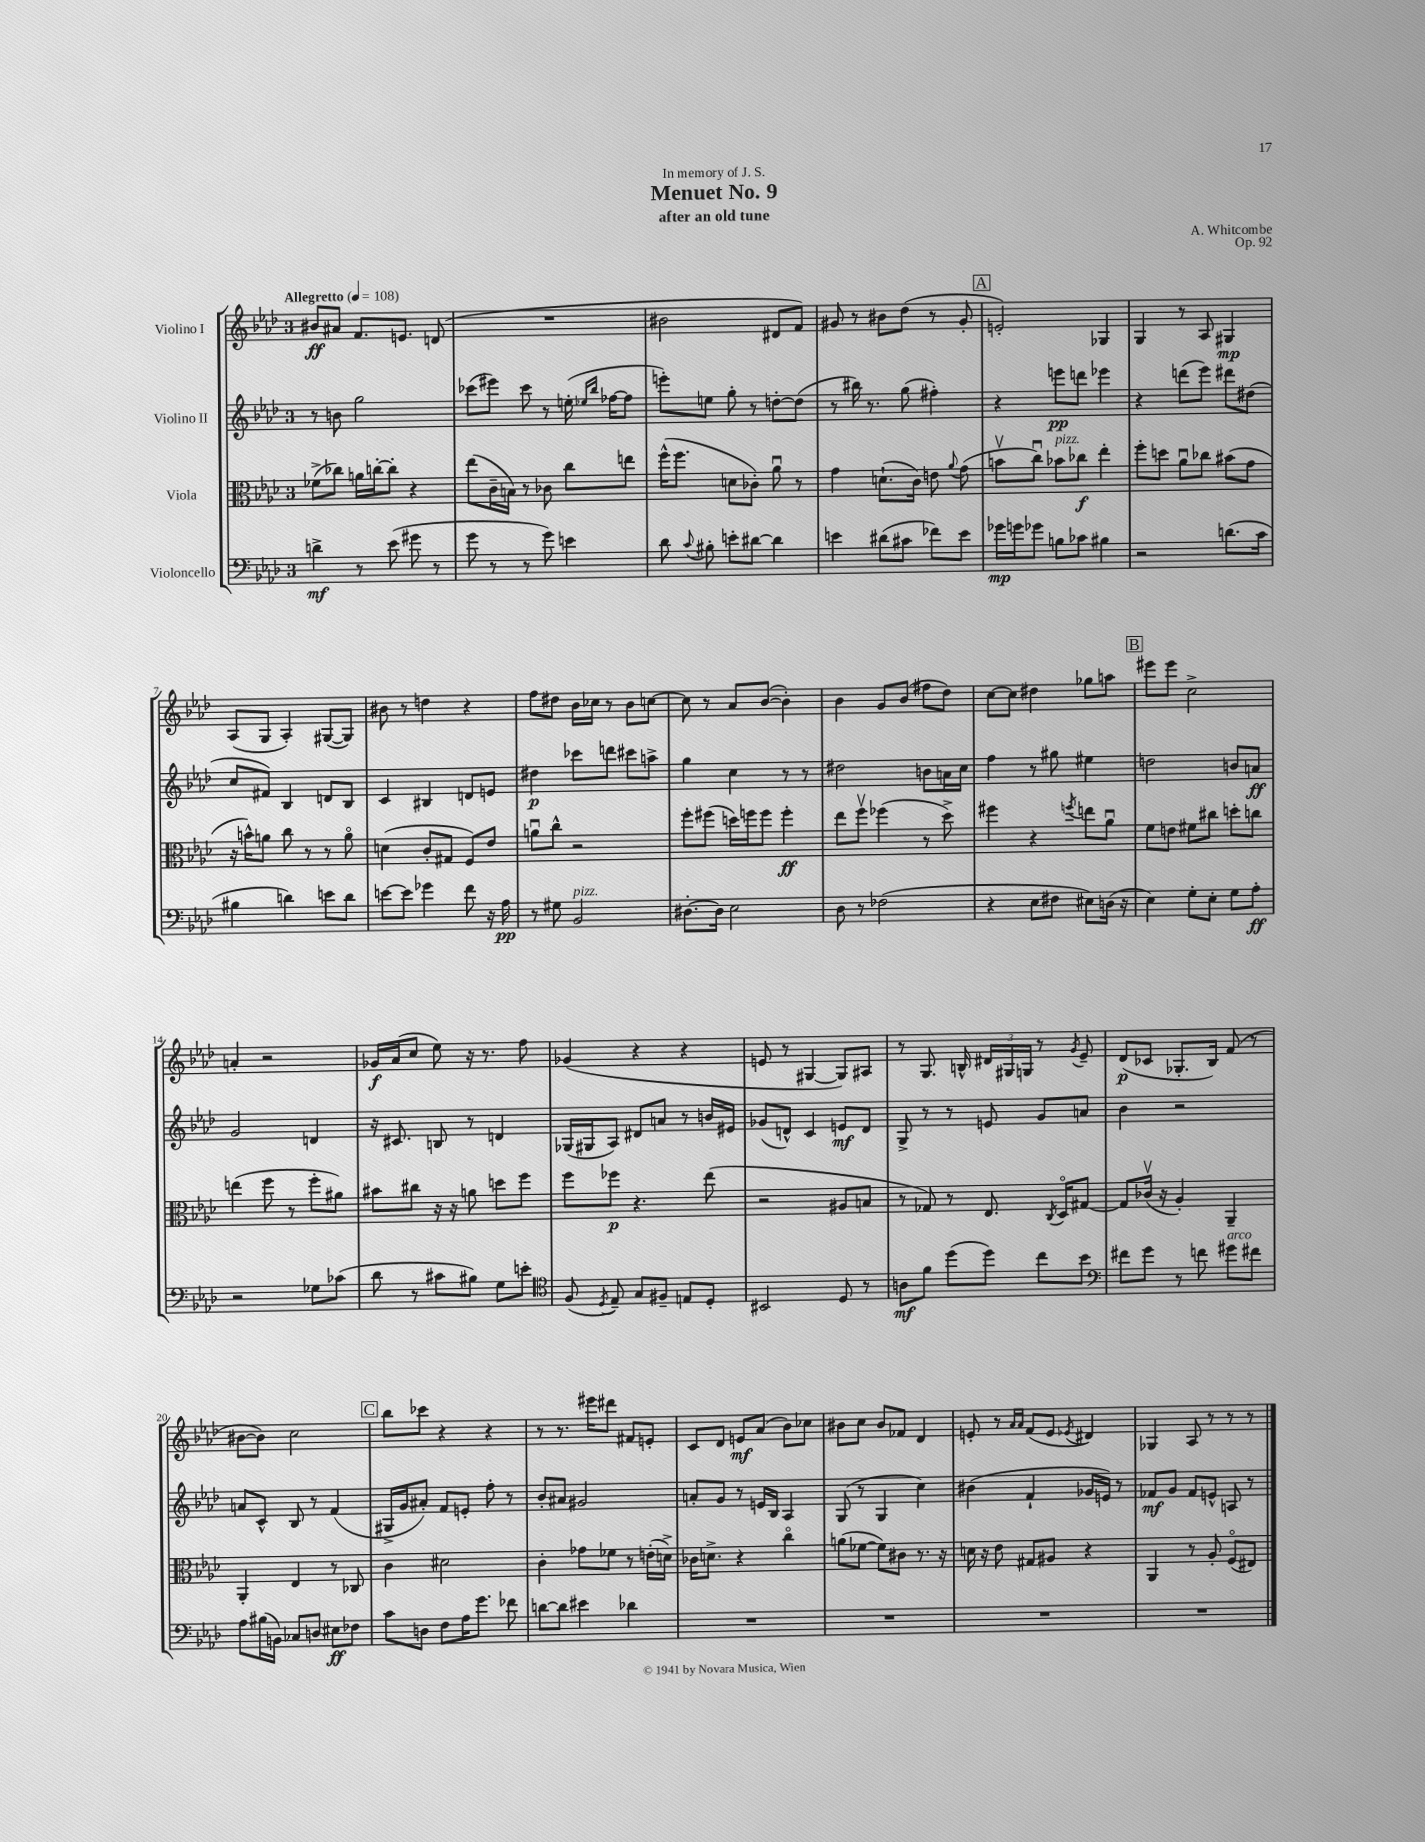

**kern	**kern	**kern	**kern
*staff4	*staff3	*staff2	*staff1
*clefF4	*clefC3	*clefG2	*clefG2
*k[b-e-a-d-]	*k[b-e-a-d-]	*k[b-e-a-d-]	*k[b-e-a-d-]
*M3/4	*M3/4	*M3/4	*M3/4
*MM108	*MM108	*MM108	*MM108
4d^\	(8f-^\L	8r	8b#/L
.	8cc-\J)	8b\	8a#/J
8r	16a\LL	2gg\	8.f/L
.	[16cc'\J	.	.
(8e-\	8cc'\]J	.	.
.	.	.	8.e/J
8g#\	4r	.	.
8r	.	.	(8d/
=	=	=	=
8g\	(8ee-\L	(8ccc-\L	2.r
8r	16c~\L	8eee#\J)	.
.	16B\JJ)	.	.
8r	8r	8ccc-\	.
8g\)	8c-\	8r	.
4e\	8cc\L	(16ee'\	.
.	.	16qqee-/LL	.
.	.	16qqbb-/JJ	.
.	.	[16ff-\LK	.
.	8ee\J	8ff-\]J	.
=	=	=	=
8d-\	(16ff^^\LK	8eee'\L)	2b#\
.	8.ff\J	.	.
8qqc/	.	.	.
8B#'\	.	8ee\J	.
8e'\L	8d\L	8gg'\	.
[8d#\J	8c-'\J)	8r	.
4d#\]	8a-u\	[8dd'\L	8d#/L
.	8r	(8dd\]J	8f/J)
=	=	=	=
4e\	4g\	8r	8g#/
.	.	16bb#\)	8r
.	.	8.r	.
(8d#\L	(8.d`\L	.	8b#\L
8c#\J	.	(8gg\	(8dd-\J
.	16c\Jk)	.	.
8f-\L)	8e\	4ff#'\)	8r
.	8qqa-/	.	.
8e\J	(8g\	.	8g#'/
=	=	=	=
16g-\LL	8bv\L	4r	2e'/)
16g\J	.	.	.
8g-\J	8ccu\J)	.	.
8B\L	8b-\L	8eee\L	.
8c-\J	8cc-\J	8ddd\J	.
4B#\	4ee-'\	4eee-\	4G-/
=	=	=	=
2r	8ff'\L	4r	4G/
.	8dd\J	.	.
.	8a-u\L	(8ddd\L	8r
.	8cc-\J	8eee-\J)	8A-/
(8.d\L	(8b#\L	8ddd#\L	4G#/
.	8g\J	(8dd#\J	.
16c\Jk	.	.	.
=	=	=	=
4B#\	16r	8cc/L	(8A-/L
.	16b^^\LK)	.	.
.	8a\J	8f#/J)	8G/J
4d\)	8cc\	4B-/	4A-'/)
.	8r	.	.
8e\L	8r	8d/L	([8G#/L
8d\J	8ao\	8B-/J	8G#/]J)
=	=	=	=
[8e\L	(4d\	4c/	8b#\
8e\]J	.	.	8r
4g-\	8c'/L	4B#/	4dd\
.	8G#/J	.	.
8f\	8F/L)	8d/L	4r
16r	8e-/J	8e/J	.
16A-\	.	.	.
=	=	=	=
8r	8au\L	4dd#\	8ff\L
8G#\	8cc^^\J	.	8dd#\J
2BB-/	2r	8ccc-\L	16b-\LL
.	.	.	16cc-\JJ
.	.	8ddd\J	8r
.	.	8ccc#\L	8b-\L
.	.	8aa^\J	[8cc\J
=	=	=	=
[8.D#'\L	8ff'\L	4gg\	8cc\]
.	(8ff#\J	.	8r
16D#\]Jk	.	.	.
2E-\	16dd\LL)	4cc\	8a-/L
.	16ff\J	.	.
.	8ff\J	.	([8b-/J
.	4ff'\	8r	4b-'\])
.	.	8r	.
=	=	=	=
8D-\	8ee-\L	2dd#\	4b-\
8r	8ffv\J	.	.
(2F-\	(4ff-\	.	8g/L
.	.	.	(8b-/J
.	8r	8b\L	8ff#\L
.	8dd-^\)	16a\L	8dd-\J)
.	.	16cc\JJ	.
=	=	=	=
4r	4ff#\	4ff\	[8cc\L
.	.	.	8cc\]J
8E-\L	4r	8r	4dd#\
8F#\J	.	8gg#\	.
.	8qff/	.	.
8E#\L)	8ee\L	4ee#\	8gg-\L
(16D\Jk	8a-u\J	.	8aa\J
16r	.	.	.
=	=	=	=
4E-\)	8f\L	2dd\	8eee#\L
.	8e\J	.	8eee#\J
8G'\L	8f#\L	.	2cc^\
8E-'\J	8cc#\J	.	.
8G\L	8dd'\L	8b/L	.
8A-'\J	8cc\J	8a/J	.
=	=	=	=
2r	(4ee\	2g/	4a'/
.	8ff\	.	2r
.	8r	.	.
8G-\L	8ff'\L	4d/	.
(8c-\J	8a#\J)	.	.
=	=	=	=
8d-\	8b#\L	16r	16g-/LL
.	.	8.c#/	(16a-/J
8r	8cc#\J	.	8cc/J
8c#\L	16r	8B/	8ee-\)
.	16r	.	.
8B#\J)	8a\	8r	16r
.	.	.	8.r
8G\L	8dd\L	4d/	.
8e'\J	8ff\J	.	8ff\
=	=	=	=
*clefC4	*	*	*
(8F/	8ff\L	(16G-/LL	(4g-/
.	.	16G#/J	.
8qD-/	.	.	.
8E-~/)	8ff-\J	8A-/J)	.
8G/L	4.r	8d#/L	4r
8F#~/J	.	8a/J	.
8E/L	.	8r	4r
8D-'/J	(8ee-\	16b/LL	.
.	.	16e#/JJ	.
=	=	=	=
2BB#/	2r	(8g-/L	8e/
.	.	8d^^/J)	8r
.	.	4c/	[4G#/
8D-/	8A#/L	8e/L	8G#/]L)
8r	8B/J	8d/J	8A#/J
=	=	=	=
8A\L	8r	8G^/	8r
8f\J	8G-/)	8r	8.G/
(8dd-\L	8r	8r	.
.	.	.	16B^^/
8dd-\J)	8.E-/	8e/	24d#/LL
.	.	.	24G#/
.	.	.	24G/JJ
8cc\L	.	8g/L	8r
.	8qC/	.	.
.	16D-o/LK	.	.
.	.	.	8qg/
8b-\J	[8G#/J	8a/J	8e-~/
=	=	=	=
*clefF4	*	*	*
8f#\L	8G#/]L	4b-\	(8d-/L
8g\J	(16c-v/Jk	.	8c-/J
.	16r	.	.
8r	4A-'/)	2r	8.G-'/L
8f\	.	.	.
.	.	.	16B-/Jk)
8g#\L	4AA-~/	.	(8f/
8f#\J	.	.	8r
=	=	=	=
8A-\L	4AA-'/	8a/L	[8b#\L
(16B#\L	.	8c^^/J	8b#\]J)
16BB\JJ)	.	.	.
8C-/L	4E-/	8B-/	2cc\
8D/J	.	8r	.
8E#\L	8r	(4f/	.
8F-\J	8C-/	.	.
=	=	=	=
8c\L	4c\	16G#^/LL	8bb-\L
.	.	16g/J	.
8D\J	.	8a#'/J)	8ccc-\J
8F\L	2d#\	8f/L	4r
16A-\K	.	8e'/J	.
8.g\J	.	.	.
.	.	8ff'\	4r
8f-\	.	8r	.
=	=	=	=
[8d\L	4c'\	8b-'/L	8r
8d\]J	.	8a#/J	8.r
4e#\	8g-\L	2g#/	.
.	.	.	16eee#\LK
.	8f-\J	.	8ddd#\J
4d-\	8r	.	8f#/L
.	(16e'\LL	.	8e'/J
.	16d^\JJ)	.	.
=	=	=	=
2.r	16c-\LK	8a'/L	8c/L
.	8.d^\J	.	.
.	.	8g/J	8d-/J
.	4r	8r	8e/L
.	.	16e/LL	(8a-/J
.	.	16B-/JJ	.
.	4cco\	4A-/	8b-\L)
.	.	.	8cc-\J
=	=	=	=
2.r	(8a\L	(8G/	8b#\L
.	[8f-\J	8r	8cc\J
.	8f-\]L)	4G/	8b#/L
.	8c#\J	.	8f-/J
.	8.r	4cc\)	4d-/
.	16r	.	.
=	=	=	=
2.r	16d\	(4b#\	8e'/
.	16r	.	.
.	8e-\	.	8r
.	.	.	16qqa-/LL
.	.	.	16qqa-/JJ
.	8G#/L	4f`/	(8f/L
.	8A#/J	.	8e/J
.	.	.	8qe-/
.	4r	16g-/LL	4d#/)
.	.	16e/JJ)	.
.	.	8r	.
=	=	=	=
2.r	4AA-/	8f-/L	4G-/
.	.	8g/J	.
.	8r	8f-/L	8A-/
.	8A-'/	8e^^/J	8r
.	(8Fo/L	8A/	8r
.	8E#/J)	8r	8r
==	==	==	==
*-	*-	*-	*-
